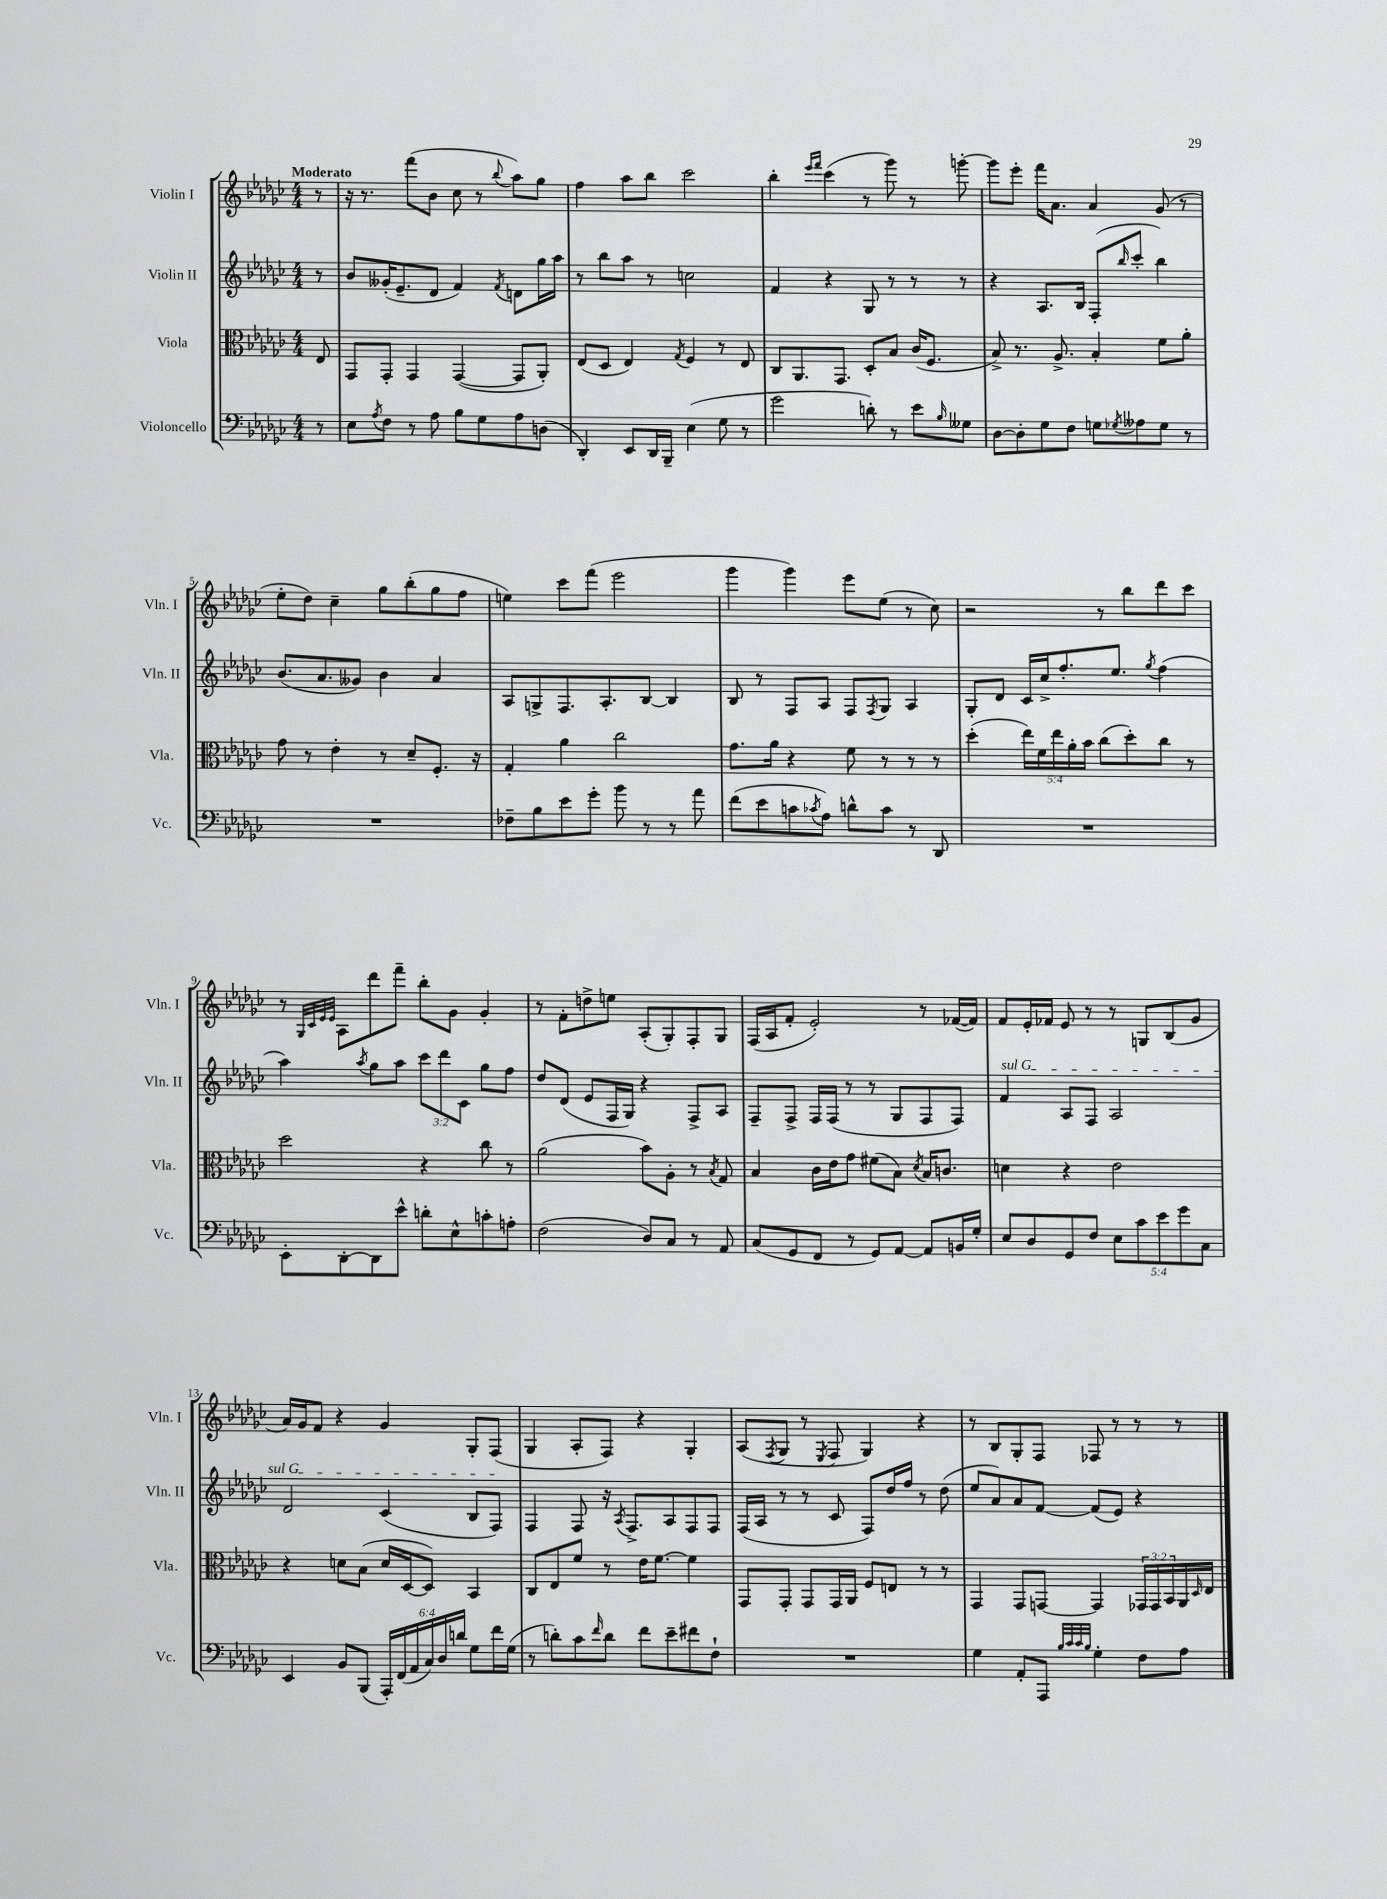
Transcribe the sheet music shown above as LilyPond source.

<<
\new StaffGroup <<
\new Staff = "s0" \with { instrumentName = "Violin I" shortInstrumentName = "Vln. I" } {
    \clef treble \key ges \major \numericTimeSignature \time 4/4 \partial 8 \tempo "Moderato"
    r8 |
    r16 r8. f'''8( bes'8 ces''8 r8 \appoggiatura { bes''8 } aes''8) ges''8 |
    f''4 aes''8 bes''8 ces'''2 |
    bes''4-. \grace { ees'''16 f'''16 } ces'''4( r8 ges'''8) r8 g'''8~-. |
    g'''8 ees'''8-. f'''16 aes'8. aes'4 ges'8( r8 |
    ees''8-. des''8) ces''4-- ges''8 bes''8-.( ges''8 f''8 |
    e''4) ces'''8 f'''8( ees'''2 |
    ges'''4 ges'''4) ees'''8 ees''8( r8 ces''8) |
    r2 r8 bes''8 des'''8 ces'''8 |
    r8 \grace { ges32 ces'32 ees'32 ees'32 } aes8 des'''8 f'''8-- bes''8-. ges'8 ges'4-. |
    r8 f'8-. d''8-> e''8 aes8-.( ges8-.) f8-. ges8 |
    f16( aes16 f'8-. ees'2-.) r8 fes'16~( fes'16) |
    f'8 ees'16-. fes'16 ees'8 r8 r8 g8 bes8( ges'8 |
    aes'16) ges'16 f'8 r4 ges'4 ges8-. f8( |
    ges4 aes8-. f8) r4 ges4-. |
    aes8( \acciaccatura { f8 } ges8 r8 \acciaccatura { ees8 } f8 ges4) r4 |
    r8 bes8 ges8-. f8 fes8 r8 r8 r8 \bar "|." |
}
\new Staff = "s1" \with { instrumentName = "Violin II" shortInstrumentName = "Vln. II" } {
    \clef treble \key ges \major \numericTimeSignature \time 4/4 \override Staff.TupletNumber.text = #tuplet-number::calc-fraction-text \partial 8
    r8 |
    bes'8 geses'16-.( ees'8.-- des'8 f'4) \acciaccatura { f'8 } d'8 ges''16 aes''16 |
    r8 bes''8 aes''8 r8 c''2 |
    f'4 r4 ges8 r8 r8 r8 |
    r4 aes8. bes16 f8-.( \grace { bes''16 } ces'''8-. bes''4) |
    bes'8.( aes'8. geses'8) bes'4 aes'4 |
    aes8 g8-> f8. aes8.-. bes8~ bes4 |
    bes8 r8 f8 aes8 f8 \acciaccatura { f8 } ges8 aes4 |
    ges8-. des'8 ces'16 ces''16-> f''8.-. ees''8. \acciaccatura { ges''8 } f''4( |
    aes''4) \acciaccatura { aes''8 } ges''8 aes''8 \tuplet 3/2 { ces'''8 des'''8 ces'8 } ges''8 f''8 |
    des''8 des'8( ees'8 f16 ges16) r4 f8-> aes8 |
    f8-- f8-> f16 f16( r8 r8 ges8 f8 f8) |
    \once \override TextSpanner.bound-details.left.text = \markup { \italic "sul G" } f'4\startTextSpan aes8 f8 aes2 |
    des'2 ces'4( bes8 f8\stopTextSpan) |
    f4 f8 r16 \acciaccatura { aes8 } f8.-> aes8 f8 f8 |
    f16( aes16 r8 r8 ces'8 f8) des''16 f''16 r8 des''8( |
    ees''8 aes'8) aes'8 f'8~ f'8( ees'8) r4 \bar "|." |
}
\new Staff = "s2" \with { instrumentName = "Viola" shortInstrumentName = "Vla." } {
    \clef alto \key ges \major \numericTimeSignature \time 4/4 \override Staff.TupletNumber.text = #tuplet-number::calc-fraction-text \partial 8
    ees8 |
    ges,8 ges,8-. ges,4 ges,4~( ges,8 aes,8-.) |
    ees8( des8 ees4) \acciaccatura { ges8 } f4 r8 ees8 |
    ces8 aes,8. ges,8. des8-. bes8 ces'16( f8. |
    bes8->) r8. aes8.-> bes4-. f'8 aes'8-. |
    ges'8 r8 ees'4-. r8 des'8-- f8.-. r16 |
    ges4-. aes'4 ces''2 |
    ges'8. aes'16 r4 f'8 r8 r8 r8 |
    des''4-.( \tuplet 5/4 { ees''16) f'16 ees''16 aes'16-. bes'16 } ces''8( des''8-.) ces''8 r8 |
    des''2 r4 ces''8 r8 |
    aes'2( bes'8) aes8-. r8 \acciaccatura { bes8 } ges8 |
    bes4 ces'16 ees'16 ges'8 fis'8( bes8) \acciaccatura { des'8 } bes16 c'8. |
    d'4 r4 ees'2 |
    r4 d'8 bes8( d'16 des16~ des8) bes,4 |
    ces8 ees8 f'8 r8 ees'16 f'8.~ f'4 |
    ges,8 ges,8-. ges,8 ges,16 aes,16 f8 e8 r8 r8 |
    ges,4 ges,8 g,8~ g,4 \tuplet 3/2 { ges,16 ges,16 bes,16 } aes,16 \grace { des16 } ees16 \bar "|." |
}
\new Staff = "s3" \with { instrumentName = "Violoncello" shortInstrumentName = "Vc." } {
    \clef bass \key ges \major \numericTimeSignature \time 4/4 \override Staff.TupletNumber.text = #tuplet-number::calc-fraction-text \partial 8
    r8 |
    ees8 \acciaccatura { aes8 } f8 r8 aes8 bes8 ges8 aes8 d8( |
    des,4-.) ees,8 des,16 bes,,16-- ees4( ges8 r8 |
    ges'2 d'8-.) r8 ees'8 \grace { bes16 } geses8 |
    des8~ des8-. ges8 f8 g8 \acciaccatura { ges8 } aeses8 ges8 r8 |
    R1 |
    fes8-- bes8 ees'8 ges'8-. bes'8 r8 r8 aes'8 |
    f'8( ees'8 c'8 \acciaccatura { ces'8 } aes8) d'8-^ ces'8 r8 des,8 |
    R1 |
    ees,8-. des,8~-. des,8 ees'8-^ d'8-. ees8-^ c'8-. a8-. |
    f2( des8) ces8 r8 aes,8 |
    ces8( ges,8 f,8 r8 ges,8) aes,8~ aes,8 b,16 ges16-. |
    ees8 des8 ges,8 f8 \tuplet 5/4 { ees8 ces'8 ees'8 ges'8 ces8 } |
    ees,4 bes,8 bes,,8( \tuplet 6/4 { aes,,16-.) f,16( aes,16 ces16) des16 d'16 } ges8 f'16 ges16( |
    r8 d'8-.) ces'8 \grace { f'16 } d'8 f'8 ees'8-- fis'8 f8-! |
    R1 |
    ges4 aes,8-. aes,,8 \grace { bes32 ces'32 ces'32 bes32 } ges4-. f8 aes8 \bar "|." |
}
>>
>>
